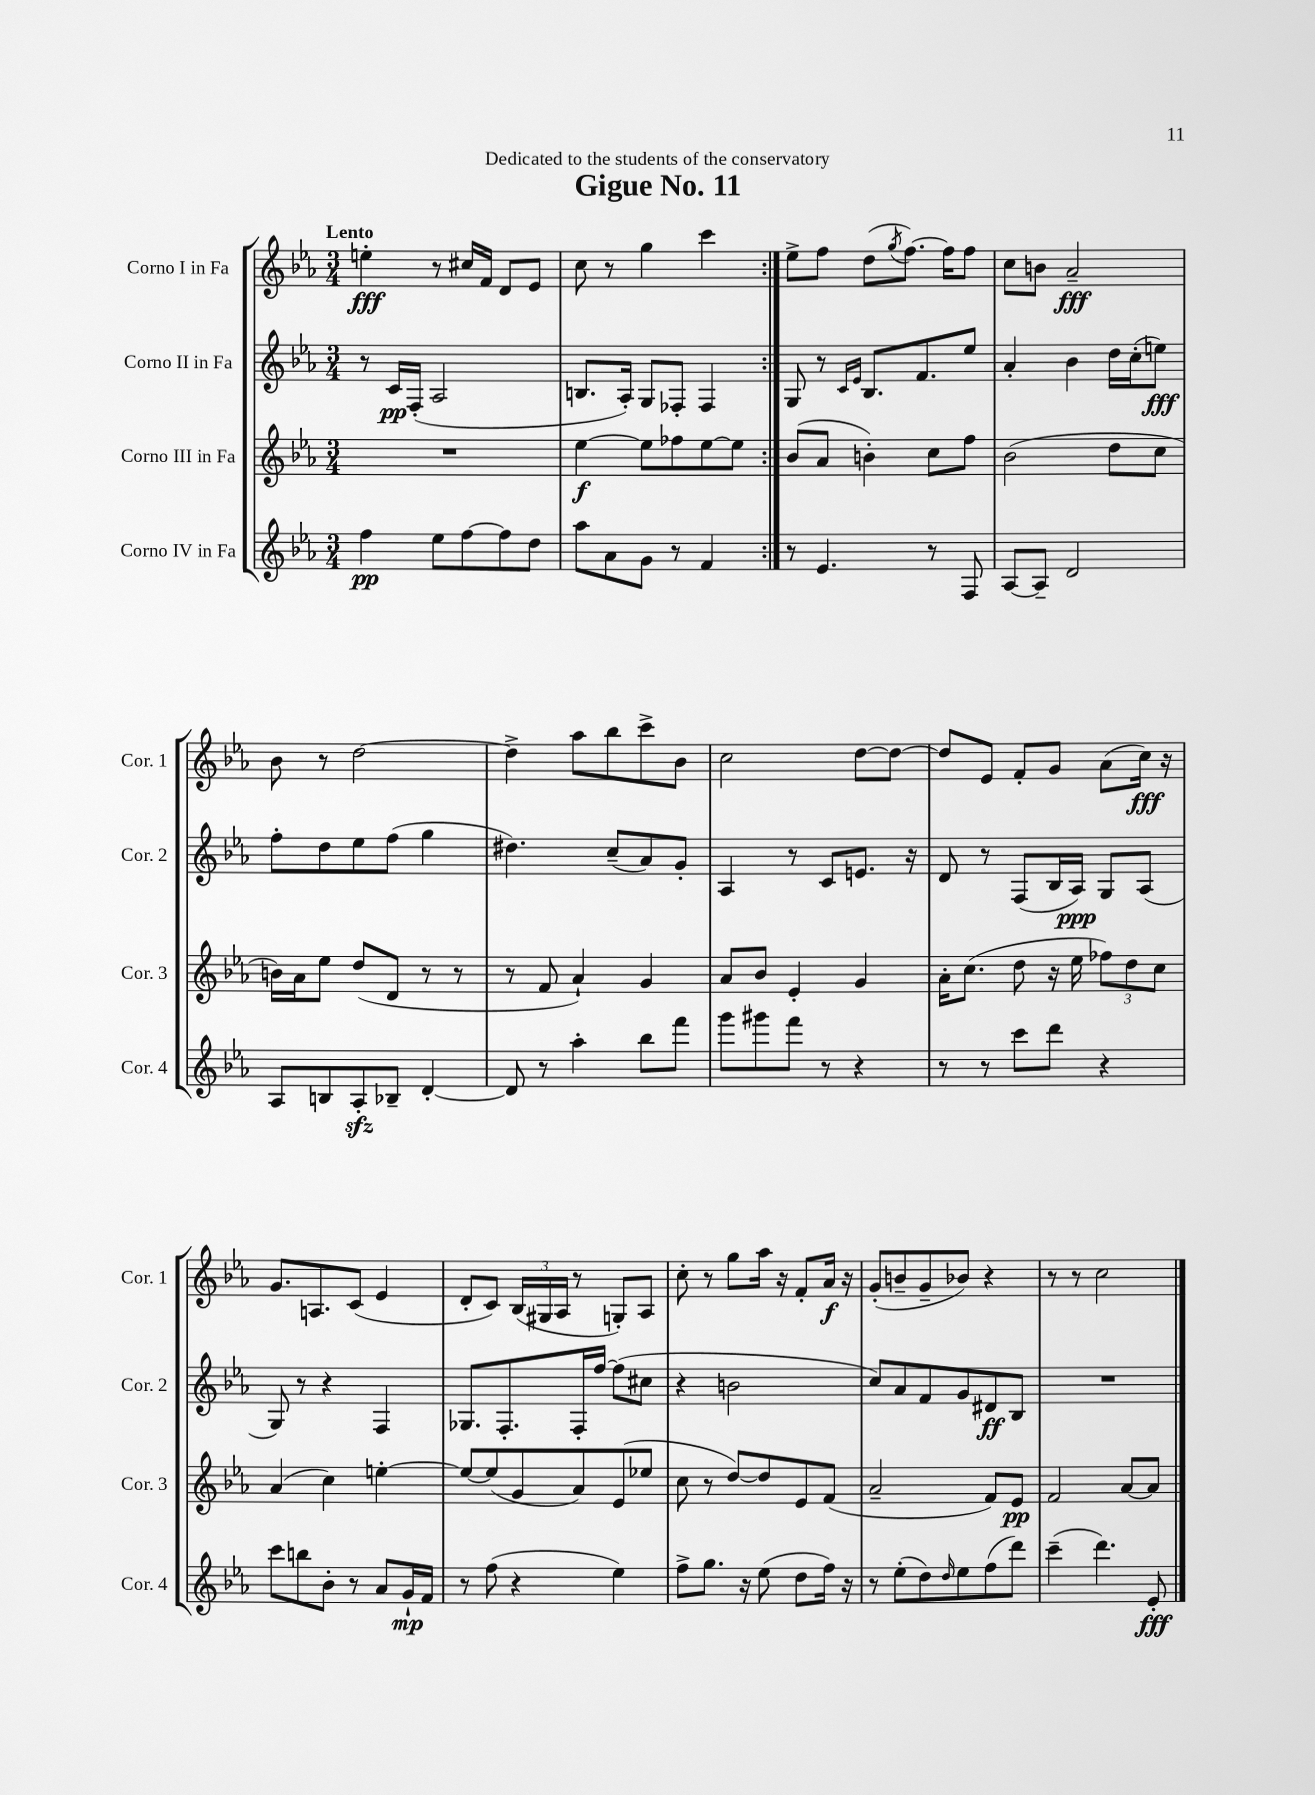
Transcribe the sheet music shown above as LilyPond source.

\header { title = "Gigue No. 11" dedication = "Dedicated to the students of the conservatory" }
<<
\new StaffGroup <<
\new Staff = "s0" \with { instrumentName = "Corno I in Fa" shortInstrumentName = "Cor. 1" } {
    \clef treble \key ees \major \numericTimeSignature \time 3/4 \tempo "Lento"
    \repeat volta 2 { e''4-.\fff r8 cis''16 f'16 d'8 ees'8 |
    c''8 r8 g''4 c'''4 | }
    ees''8-> f''8 d''8( \acciaccatura { g''8 } f''8.~) f''16 f''8 |
    c''8 b'8 aes'2--\fff |
    bes'8 r8 d''2~ |
    d''4-> aes''8 bes''8 c'''8-> bes'8 |
    c''2 d''8~ d''8~ |
    d''8 ees'8 f'8-. g'8 aes'8( c''16\fff) r16 |
    g'8. a8. c'8( ees'4 |
    d'8-. c'8) \tuplet 3/2 { bes16( gis16 aes16 } r8 g8-.) aes8 |
    c''8-. r8 g''8 aes''16 r16 f'8-. aes'16\f r16 |
    g'8-.( b'8-- g'8-- bes'8) r4 |
    r8 r8 c''2 \bar "|." |
}
\new Staff = "s1" \with { instrumentName = "Corno II in Fa" shortInstrumentName = "Cor. 2" } {
    \clef treble \key ees \major \numericTimeSignature \time 3/4
    \repeat volta 2 { r8 c'16\pp f16-.( aes2 |
    b8. aes16-.) g8 fes8-. fes4 | }
    g8 r8 \grace { c'16 ees'16 } bes8. f'8. ees''8 |
    aes'4-. bes'4 d''16 c''16-.( e''8\fff) |
    f''8-. d''8 ees''8 f''8( g''4 |
    dis''4.) c''8--( aes'8) g'8-. |
    aes4 r8 c'8 e'8. r16 |
    d'8 r8 f8( bes16 aes16\ppp) g8 aes8( |
    g8) r8 r4 f4 |
    ges8. f8.-. f16-. f''16~ f''8( cis''8 |
    r4 b'2 |
    c''8) aes'8 f'8 g'8 dis'8\ff bes8 |
    R2. \bar "|." |
}
\new Staff = "s2" \with { instrumentName = "Corno III in Fa" shortInstrumentName = "Cor. 3" } {
    \clef treble \key ees \major \numericTimeSignature \time 3/4
    \repeat volta 2 { R2. |
    ees''4~\f ees''8 fes''8 ees''8~ ees''8 | }
    bes'8( aes'8 b'4-.) c''8 f''8 |
    bes'2( d''8 c''8 |
    b'16) aes'16 ees''8 d''8( d'8 r8 r8 |
    r8 f'8 aes'4-!) g'4 |
    aes'8 bes'8 ees'4-. g'4 |
    aes'16-. c''8.( d''8 r16 ees''16 \tuplet 3/2 { fes''8) d''8 c''8 } |
    aes'4( c''4) e''4~-. |
    e''8~ e''8( g'8 aes'8) ees'8( ees''8 |
    c''8 r8 d''8~) d''8 ees'8 f'8( |
    aes'2-- f'8) ees'8\pp |
    f'2 aes'8~ aes'8 \bar "|." |
}
\new Staff = "s3" \with { instrumentName = "Corno IV in Fa" shortInstrumentName = "Cor. 4" } {
    \clef treble \key ees \major \numericTimeSignature \time 3/4
    \repeat volta 2 { f''4\pp ees''8 f''8~ f''8 d''8 |
    aes''8 aes'8 g'8 r8 f'4 | }
    r8 ees'4. r8 f8 |
    aes8~ aes8-- d'2 |
    aes8 b8 aes8-.\sfz bes8-- d'4~-. |
    d'8 r8 aes''4-. bes''8 f'''8 |
    g'''8 gis'''8 f'''8 r8 r4 |
    r8 r8 c'''8 d'''8 r4 |
    c'''8 b''8 bes'8-. r8 aes'8 g'16-!\mp f'16 |
    r8 f''8( r4 ees''4) |
    f''8-> g''8. r16 ees''8( d''8 f''16) r16 |
    r8 ees''8-.( d''8) \grace { d''16 } ees''8 f''8( d'''8) |
    c'''4--( d'''4.) ees'8-.\fff \bar "|." |
}
>>
>>
\layout { \context { \Score \remove "Bar_number_engraver" } }
